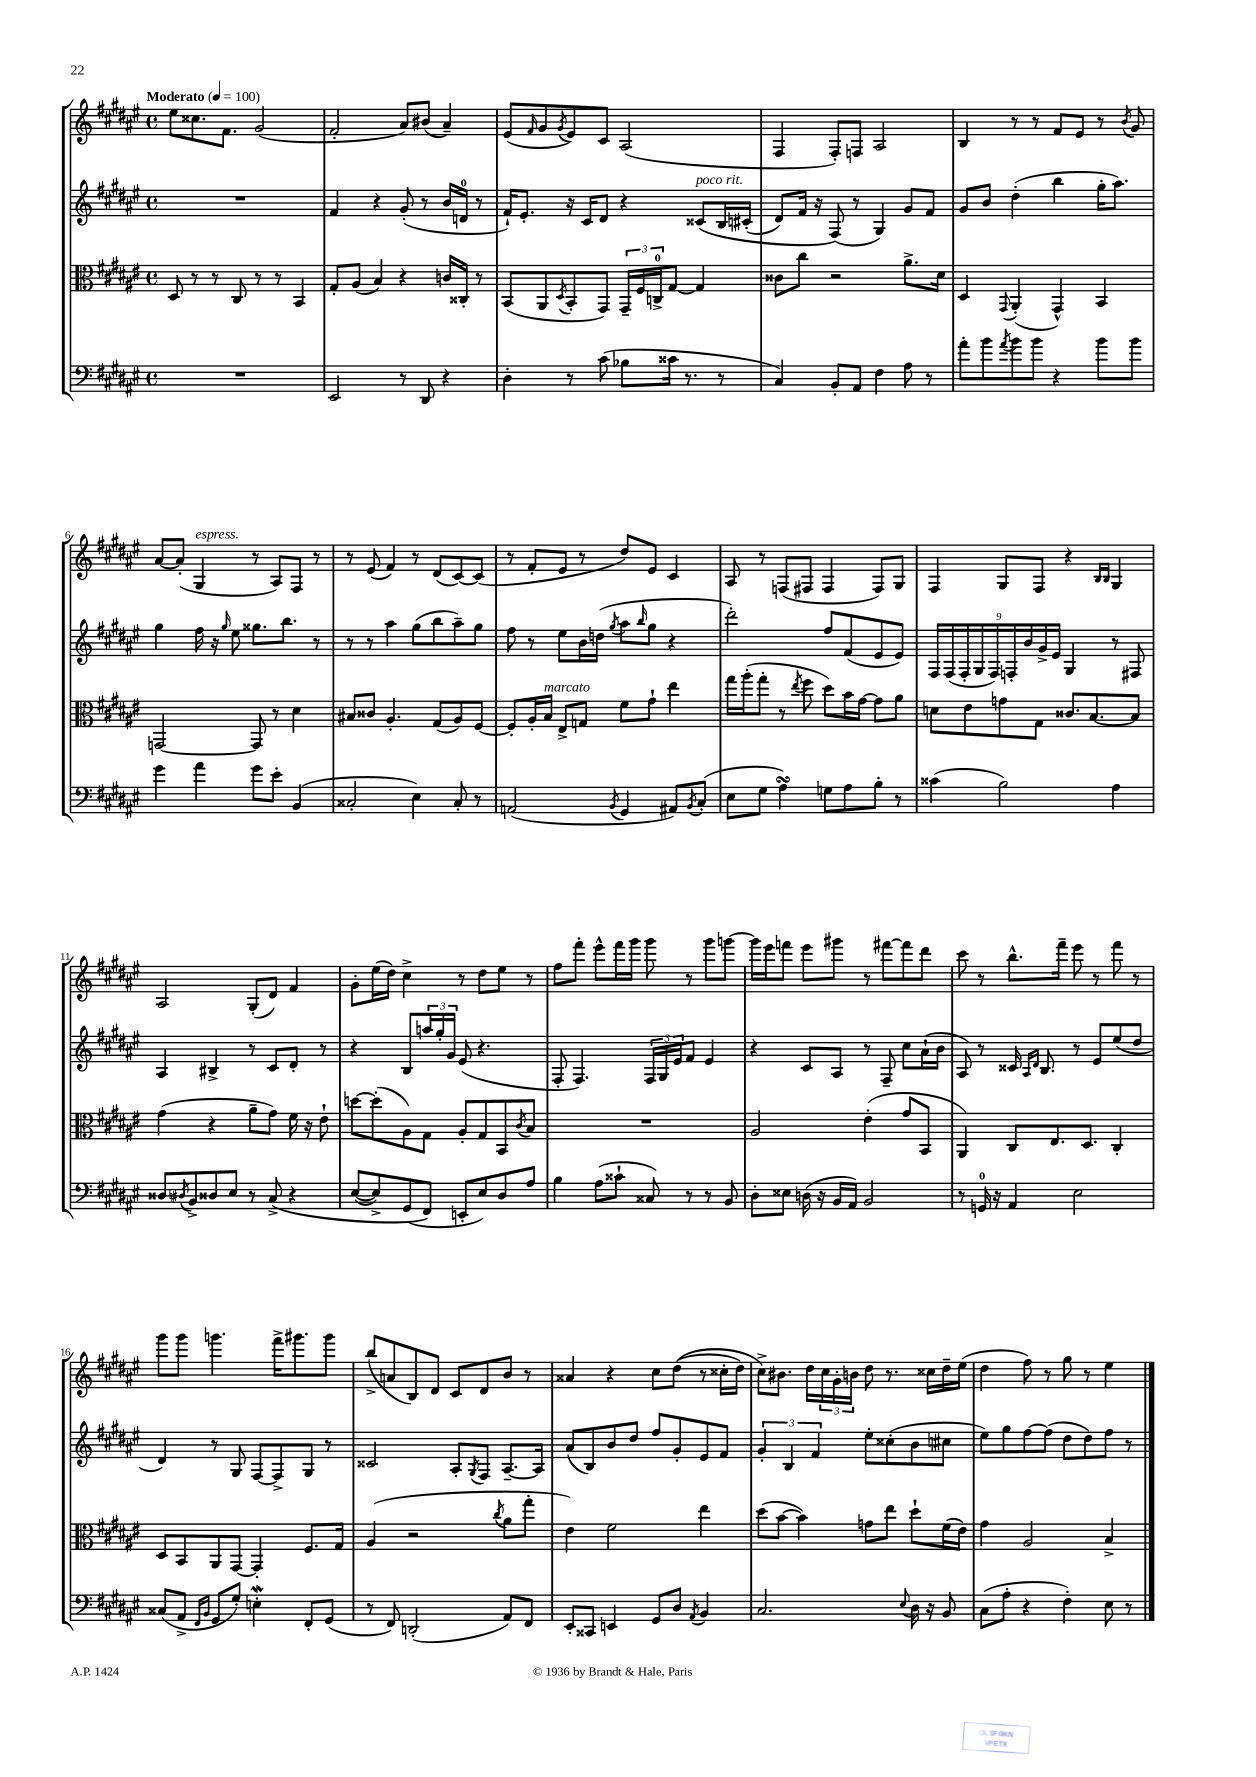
<<
\new StaffGroup <<
\new Staff = "s0" {
    \clef treble \key fis \major \defaultTimeSignature \time 4/4 \tempo "Moderato" 4 = 100
    eis''8 cisis''8. fis'8. gis'2( |
    fis'2-. ais'8) bis'8( ais'4--) |
    eis'8( \grace { fis'16 } gis'8 \acciaccatura { gis'8 } eis'8) cis'8 ais2( |
    fis4 fis8-.) f8 ais2 |
    b4 r8 r8 fis'8 eis'8 r8 \acciaccatura { b'8 } gis'8 |
    ais'8~ ais'8-.( gis4^\markup { \italic "espress." } r8 ais8) fis8 r8 |
    r8 eis'8( fis'4) r8 dis'8( cis'8~) cis'8( |
    r8 fis'8-. eis'8 r8 dis''8) eis'8 cis'4 |
    ais8 r8 f8( fis8 fis4 fis8) gis8 |
    fis4 gis8 fis8 r4 \grace { b16 b16 } gis4 |
    ais2 gis8-.( dis'8) fis'4 |
    gis'8-. eis''16( dis''16) cis''4-> r8 dis''8 eis''8 r8 |
    fis''8 fis'''8-. eis'''8-^ fis'''16 gis'''16 gis'''8 r8 gis'''8 g'''8~ |
    g'''16 eis'''16 f'''8 eis'''8 gis'''8 r8 fis'''8~ fis'''8 dis'''8 |
    cis'''8 r8 b''8.-^ fis'''16-- eis'''8 r8 fis'''8 r8 |
    gis'''8 gis'''8 g'''4. fis'''16-> gis'''8. gis'''8 |
    b''8->( a'8 b8) dis'8 cis'8 dis'8 b'8 r8 |
    aisis'4 r4 cis''8 dis''8(\( r8 cisis''16-. dis''16) |
    cis''8->\) bis'8. dis''16 \tuplet 3/2 { cis''16 gis'16-. b'16 } dis''8 r8. cisis''16 dis''16-- eis''16( |
    dis''4 fis''8) r8 gis''8 r8 eis''4 \bar "|." |
}
\new Staff = "s1" {
    \clef treble \key fis \major \defaultTimeSignature \time 4/4
    R1 |
    fis'4 r4 gis'8-.( r8 b'16 d'16-0 r8 |
    fis'16-!) eis'8.-. r16 cis'16 dis'8 r4 cisis'8^\markup { \italic "poco rit." }\( b16 cis'16-.( |
    dis'8) fis'16 r16 fis8(\) r8 gis4) gis'8 fis'8 |
    gis'8 b'8 dis''4-.( b''4 gis''16-. ais''8.) |
    gis''4 fis''16 r16 \grace { gis''16 } eis''8 gisis''8. b''8. r8 |
    r8 r8 ais''4 gis''8( b''8 ais''8--) gis''8 |
    fis''8 r8 eis''8 b'16 d''16( \acciaccatura { gis''8 } ais''8 \grace { b''16 } gis''8 r4 |
    dis'''2-.) fis''8 fis'8( eis'8 eis'8) |
    \tuplet 9/8 { fis16 fis16( fis16-. gis16 fis16) f16-. b'16 gis'16-> eis'16 } gis4 r8 fis8 |
    ais4 bis4-> r8 cis'8 dis'8-. r8 |
    r4 b8 \tuplet 3/2 { a''16 gis''16-. gis'16 } eis'8( r4. |
    fis8-. fis4.) \tuplet 3/2 { fis16 gis16 eis'16 } fis'8 eis'4 |
    r4 cis'8 ais8 r8 fis8-- cis''8 ais'16-!( b'16 |
    ais8) r8 cisis'16 \grace { ais16 dis'16 } b8. r8 eis'8 eis''8( dis''8 |
    dis'4) r8 gis8 fis8~ fis8-> gis8 r8 |
    cisis'2 ais8-. \acciaccatura { gis8 } fis8 ais8.~-- ais16 |
    ais'8( b8) b'8 dis''8 fis''8 gis'8-. eis'8 fis'8 |
    \tuplet 3/2 { gis'4-. b4 fis'4 } eis''8-. cisis''8-.( b'8 cis''8 |
    eis''8) gis''8 fis''8~ fis''8( dis''8 dis''8) fis''8 r8 \bar "|." |
}
\new Staff = "s2" {
    \clef alto \key fis \major \defaultTimeSignature \time 4/4
    dis8 r8 r8 cis8 r8 r8 b,4 |
    gis8-. ais8( b4) r4 c'16 cisis16-. r8 |
    b,8( ais,8 \acciaccatura { dis8 } b,8-. gis,8) \tuplet 3/2 { gis,16-- fis16 c16-0-> } gis8~ gis4 |
    cisis'8 cis''8 r2 ais'8.-> dis'16 |
    dis4 \appoggiatura { gis,8 } ais,4-.( gis,4-^) b,4 |
    g,2~ g,8 r8 dis'4 |
    bis8 cisis'8 ais4.-. gis8( ais8) fis8~ |
    fis8-. ais16-. b16^\markup { \italic "marcato" } eis8-> g8 fis'8 gis'8-! eis''4 |
    gis''16 ais''16-.( gis''8-. r8 \acciaccatura { eis''8 } fis''8 dis''8) b'16 gis'16~ gis'8 ais'8 |
    d'8 eis'8 g'8 gis8 cisis'8. b8.~ b8 |
    gis'4( r4 ais'8-- gis'8) fis'16 r16 eis'8-! |
    d''8~ d''8-.( ais8) gis8 ais8-. gis8 b,8 \acciaccatura { cis'8 } b8 |
    R1 |
    ais2 eis'4-.( gis'8 b,8 |
    ais,4) cis8 eis8. dis8. cis4-. |
    dis8 b,8 ais,8 gis,8~ gis,4-. fis8. gis16 |
    ais4( r2 \acciaccatura { cis''8 } ais'8 gis''8-. |
    eis'4) fis'2 eis''4 |
    dis''8( b'8~ b'4) g'8 eis''8 dis''8-! fis'16( eis'16) |
    gis'4 ais2 b4-> \bar "|." |
}
\new Staff = "s3" {
    \clef bass \key fis \major \defaultTimeSignature \time 4/4
    R1 |
    eis,2 r8 dis,8 r4 |
    dis4-. r8 cis'8( bes8 cisis'16 r8. r8 |
    cis4) b,8-. ais,8 fis4 ais8 r8 |
    ais'8-. b'8 \acciaccatura { ais'8 } b'8 b'8 r4 b'8 b'8 |
    gis'4 ais'4 gis'8 eis'8-. b,4( |
    cisis2-. eis4) cisis8-. r8 |
    a,2( \acciaccatura { b,8 } gis,4 ais,8) \acciaccatura { b,8 } cis8-.( |
    eis8 gis8 ais4\turn) g8 ais8 b8-. r8 |
    cisis'4( b2) ais4 |
    disis8 \acciaccatura { dis8 } b,8-> disis8 eis8 r8 cis8->\( r4 |
    eis8~( eis8->) gis,8( fis,8\) e,8-. eis8) dis8 ais8 |
    b4 ais8( cisis'8-! cisis8) r8 r8 b,8 |
    dis8-. eisis8 d16( r16 b,16 ais,16) b,2 |
    r8 g,16-0 r16 ais,4 eis2 |
    cisis8( ais,8-> \grace { fis,16 b,16 } gis,8 gis8-.) e4-.\mordent fis,8-. gis,8( |
    r8 fis,8) d,2-.( ais,8) fis,8 |
    eis,8-. cisis,8 e,4 gis,8 dis8 \acciaccatura { ais,8 } b,4 |
    cis2. \appoggiatura { eis8 } dis16 r16 b,8 |
    cis8( ais8-. r4 fis4-.) eis8 r8 \bar "|." |
}
>>
>>
